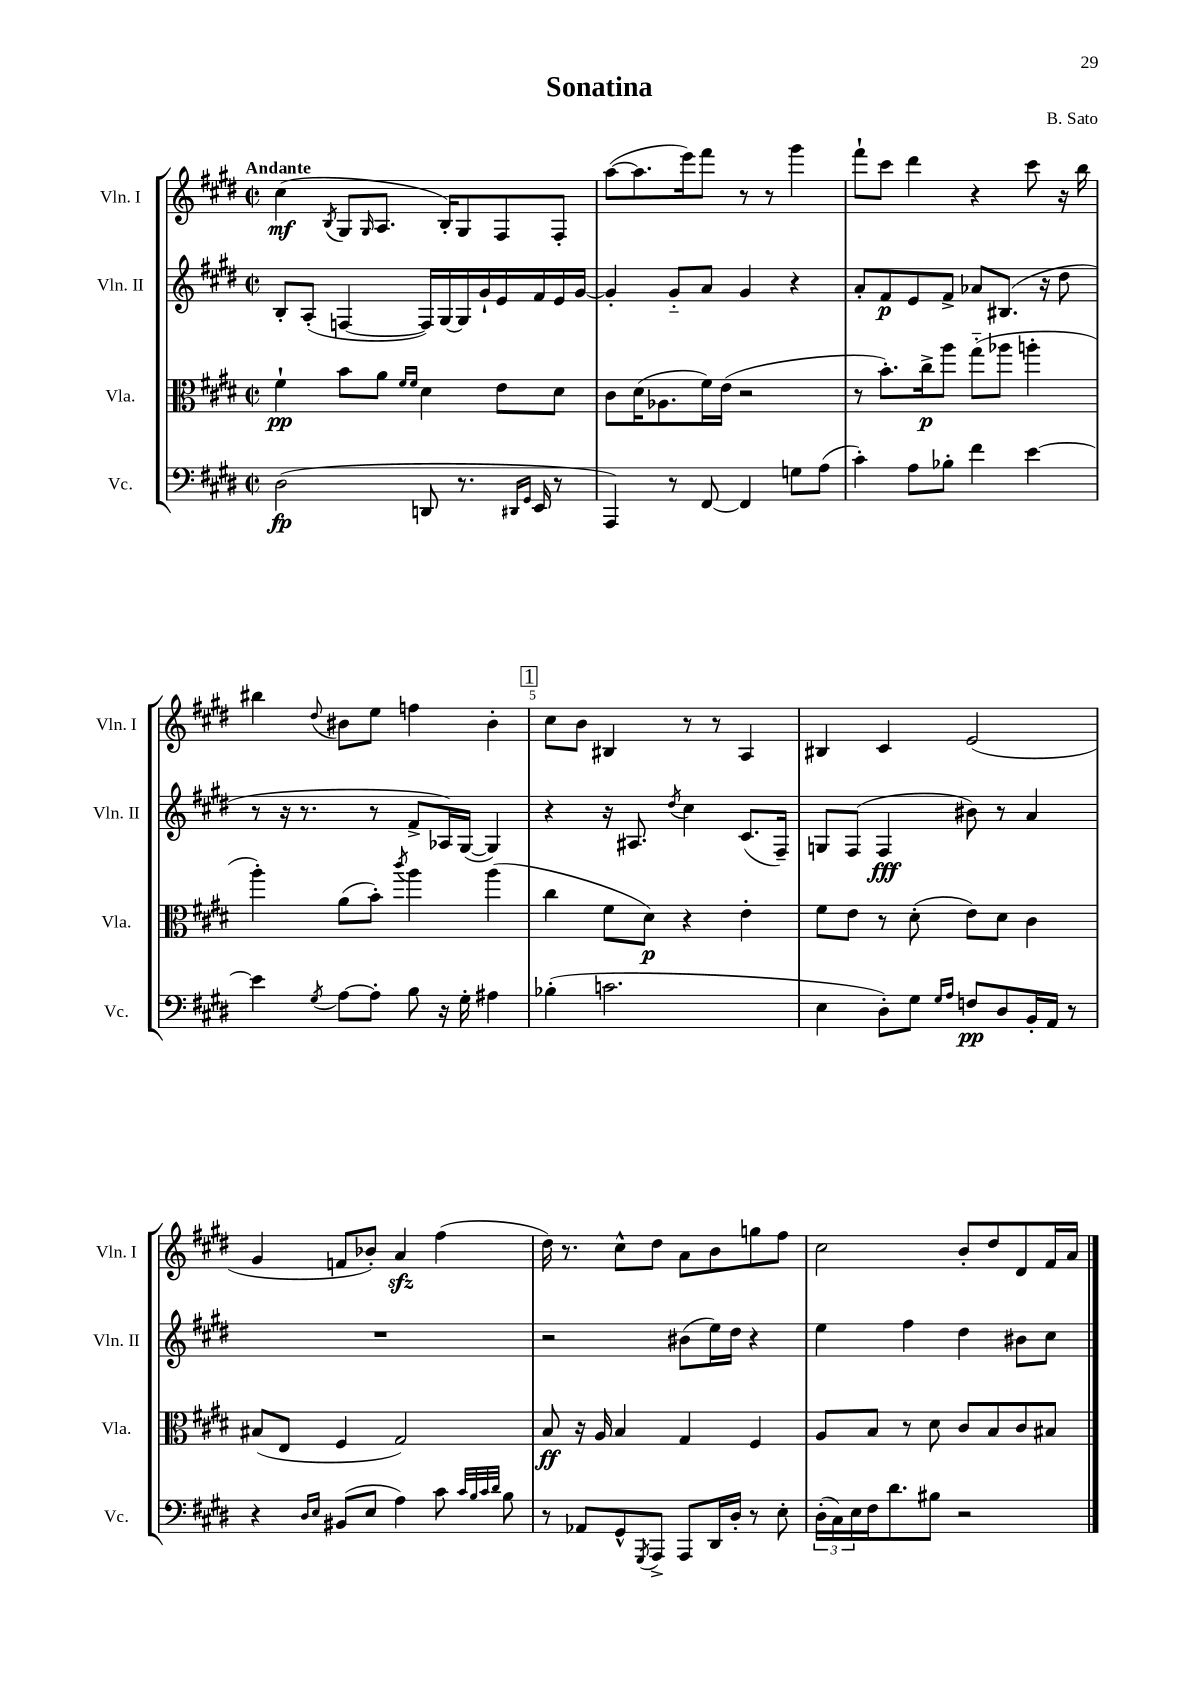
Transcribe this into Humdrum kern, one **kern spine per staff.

**kern	**dynam	**kern	**dynam	**kern	**dynam	**kern	**dynam
*part4	*part4	*part3	*part3	*part2	*part2	*part1	*part1
*staff4	*staff4	*staff3	*staff3	*staff2	*staff2	*staff1	*staff1
*I"Vc.	*	*I"Vla.	*	*I"Vln. II	*	*I"Vln. I	*
*I'Vc.	*	*I'Vla.	*	*I'Vln. II	*	*I'Vln. I	*
*clefF4	*	*clefC3	*	*clefG2	*	*clefG2	*
*k[f#c#g#d#]	*	*k[f#c#g#d#]	*	*k[f#c#g#d#]	*	*k[f#c#g#d#]	*
*M2/2	*	*M2/2	*	*M2/2	*	*M2/2	*
*met(c|)	*	*met(c|)	*	*met(c|)	*	*met(c|)	*
=1	=1	=1	=1	=1	=1	=1	=1
!	!	!	!	!	!	!LO:TX:a:B:t=Andante	!
(2D#\	fp	4f#`\	pp	8B'/L	.	(4cc#\	mf
.	.	.	.	(8A'/J	.	.	.
.	.	.	.	.	.	8qB/	.
.	.	8b\L	.	[4Fn/	.	8G#/L	.
.	.	.	.	.	.	16qqG#/	.
.	.	8a\J	.	.	.	8.A/J	.
.	.	16qqf#/LL	.	.	.	.	.
.	.	16qqf#/JJ	.	.	.	.	.
8DDn/	.	4d#\	.	16F/LL])	.	.	.
.	.	.	.	[16G#/	.	16B'/KL)	.
8.r	.	.	.	16G#/]	.	8G#/	.
.	.	.	.	16g#`/	.	.	.
.	.	8e\L	.	16e/	.	8F#/	.
16qqDD#X/LL	.	.	.	.	.	.	.
16qqGG#/JJ	.	.	.	.	.	.	.
16EE/	.	.	.	16f#/	.	.	.
8r	.	8d#\J	.	16e/	.	8F#'/J	.
.	.	.	.	[16g#/JJ	.	.	.
=2	=2	=2	=2	=2	=2	=2	=2
4AAA/)	.	8c#\L	.	4g#'/]	.	([8aa\L	.
.	.	(16d#\K	.	.	.	8.aa\]	.
.	.	8.A-X\	.	.	.	.	.
8r	.	.	.	8g#/L	.	.	.
.	.	.	.	.	.	16eee\k)	.
[8FF#/	.	16f#\L)	.	8a/J	.	8fff#\J	.
.	.	(16e\JJ	.	.	.	.	.
4FF#/]	.	2r	.	4g#/	.	8r	.
.	.	.	.	.	.	8r	.
8Gn\L	.	.	.	4r	.	4ggg#\	.
(8A\J	.	.	.	.	.	.	.
=3	=3	=3	=3	=3	=3	=3	=3
4c#'\)	.	8r	.	8a'/L	.	8fff#`\L	.
.	.	8.b'\L)	.	8f#/	p	8ccc#\J	.
8A\L	.	.	.	8e/	.	4ddd#\	.
.	.	16cc#^\k	p	.	.	.	.
8B-X'\J	.	8aa\J	.	8f#^/J	.	.	.
4f#\	.	(8gg#\L	.	8a-X/L	.	4r	.
.	.	8aa-X\J	.	(8.B#X/J	.	.	.
[4e\	.	4aan'\	.	.	.	8ccc#\	.
.	.	.	.	16r	.	.	.
.	.	.	.	8dd#\	.	16r	.
.	.	.	.	.	.	16bb\	.
!!LO:LB:g=z
=4	=4	=4	=4	=4	=4	=4	=4
4e\]	.	4aa'\)	.	8r	.	4bb#X\	.
.	.	.	.	16r	.	.	.
.	.	.	.	8.r	.	.	.
8qG#/	.	.	.	.	.	8qqdd#/	.
[8A\L	.	(8a\L	.	.	.	8b#X\L	.
8A'\J]	.	8b'\J)	.	8r	.	8ee\J	.
.	.	8qccc#/	.	.	.	.	.
8B\	.	4aa\	.	8f#^/L	.	4ffn\	.
16r	.	.	.	16A-X/L)	.	.	.
16G#'\	.	.	.	([16G#/JJ	.	.	.
4A#X\	.	(4aa\	.	4G#/])	.	4b#'\	.
!!LO:REH:place=s1:t=1
=5	=5	=5	=5	=5	=5	=5	=5
(4B-X'\	.	4cc#\	.	4r	.	8cc#\L	.
.	.	.	.	.	.	8b\J	.
2.cn\	.	8f#\L	.	16r	.	4B#X/	.
.	.	.	.	8.A#X/	.	.	.
.	.	8d#\J)	p	.	.	.	.
.	.	.	.	8qdd#/	.	.	.
.	.	4r	.	4cc#\	.	8r	.
.	.	.	.	.	.	8r	.
.	.	4e'\	.	(8.c#/L	.	4A/	.
.	.	.	.	16F#~/Jk)	.	.	.
=6	=6	=6	=6	=6	=6	=6	=6
4E\	.	8f#\L	.	8Gn/L	.	4B#X/	.
.	.	8e\J	.	(8F#/J	.	.	.
8D#'\L)	.	8r	.	4F#/	fff	4c#/	.
8G#\J	.	(8d#'\	.	.	.	.	.
16qqG#/LL	.	.	.	.	.	.	.
16qqA/JJ	.	.	.	.	.	.	.
8Fn/L	pp	8e\L)	.	8b#X\)	.	(2e/	.
8D#/	.	8d#\J	.	8r	.	.	.
16BB'/L	.	4c#\	.	4a/	.	.	.
16AA/JJ	.	.	.	.	.	.	.
8r	.	.	.	.	.	.	.
!!LO:LB:g=z
=7	=7	=7	=7	=7	=7	=7	=7
4r	.	(8B#X/L	.	1r	.	4g#/	.
.	.	8E/J	.	.	.	.	.
16qqD#/LL	.	.	.	.	.	.	.
16qqE/JJ	.	.	.	.	.	.	.
(8BB#X/L	.	4F#/	.	.	.	8fn/L	.
8E/J	.	.	.	.	.	8b-X'/J)	.
4A\)	.	2G#/)	.	.	.	4azz/	.
8c#\	.	.	.	.	.	(4ff#\	.
32qqc#/LLL	.	.	.	.	.	.	.
32qqB/	.	.	.	.	.	.	.
32qqc#/	.	.	.	.	.	.	.
32qqd#/JJJ	.	.	.	.	.	.	.
8B\	.	.	.	.	.	.	.
=8	=8	=8	=8	=8	=8	=8	=8
8r	.	8B/	ff	2r	.	16dd#\)	.
.	.	.	.	.	.	8.r	.
8AA-X/L	.	16r	.	.	.	.	.
.	.	16A/	.	.	.	.	.
8GG#^^/	.	4B/	.	.	.	8cc#^^\L	.
8qGGG#/	.	.	.	.	.	.	.
8AAA^/J	.	.	.	.	.	8dd#\J	.
8AAA/L	.	4G#/	.	(8b#X\L	.	8a\L	.
16DD#/L	.	.	.	16ee\L)	.	8b\	.
16D#'/JJ	.	.	.	16dd#\JJ	.	.	.
8r	.	4F#/	.	4r	.	8ggn\	.
8E'\	.	.	.	.	.	8ff#\J	.
=9	=9	=9	=9	=9	=9	=9	=9
(24D#'\LL	.	8A/L	.	4ee\	.	2cc#\	.
24C#\)	.	.	.	.	.	.	.
24E\	.	.	.	.	.	.	.
16F#\J	.	8B/J	.	.	.	.	.
8.d#\	.	.	.	.	.	.	.
.	.	8r	.	4ff#\	.	.	.
8B#X\J	.	8d#\	.	.	.	.	.
2r	.	8c#/L	.	4dd#\	.	8b'/L	.
.	.	8B/	.	.	.	8dd#/	.
.	.	8c#/	.	8b#X\L	.	8d#/	.
.	.	8B#X/J	.	8cc#\J	.	16f#/L	.
.	.	.	.	.	.	16a/JJ	.
==	==	==	==	==	==	==	==
*-	*-	*-	*-	*-	*-	*-	*-
